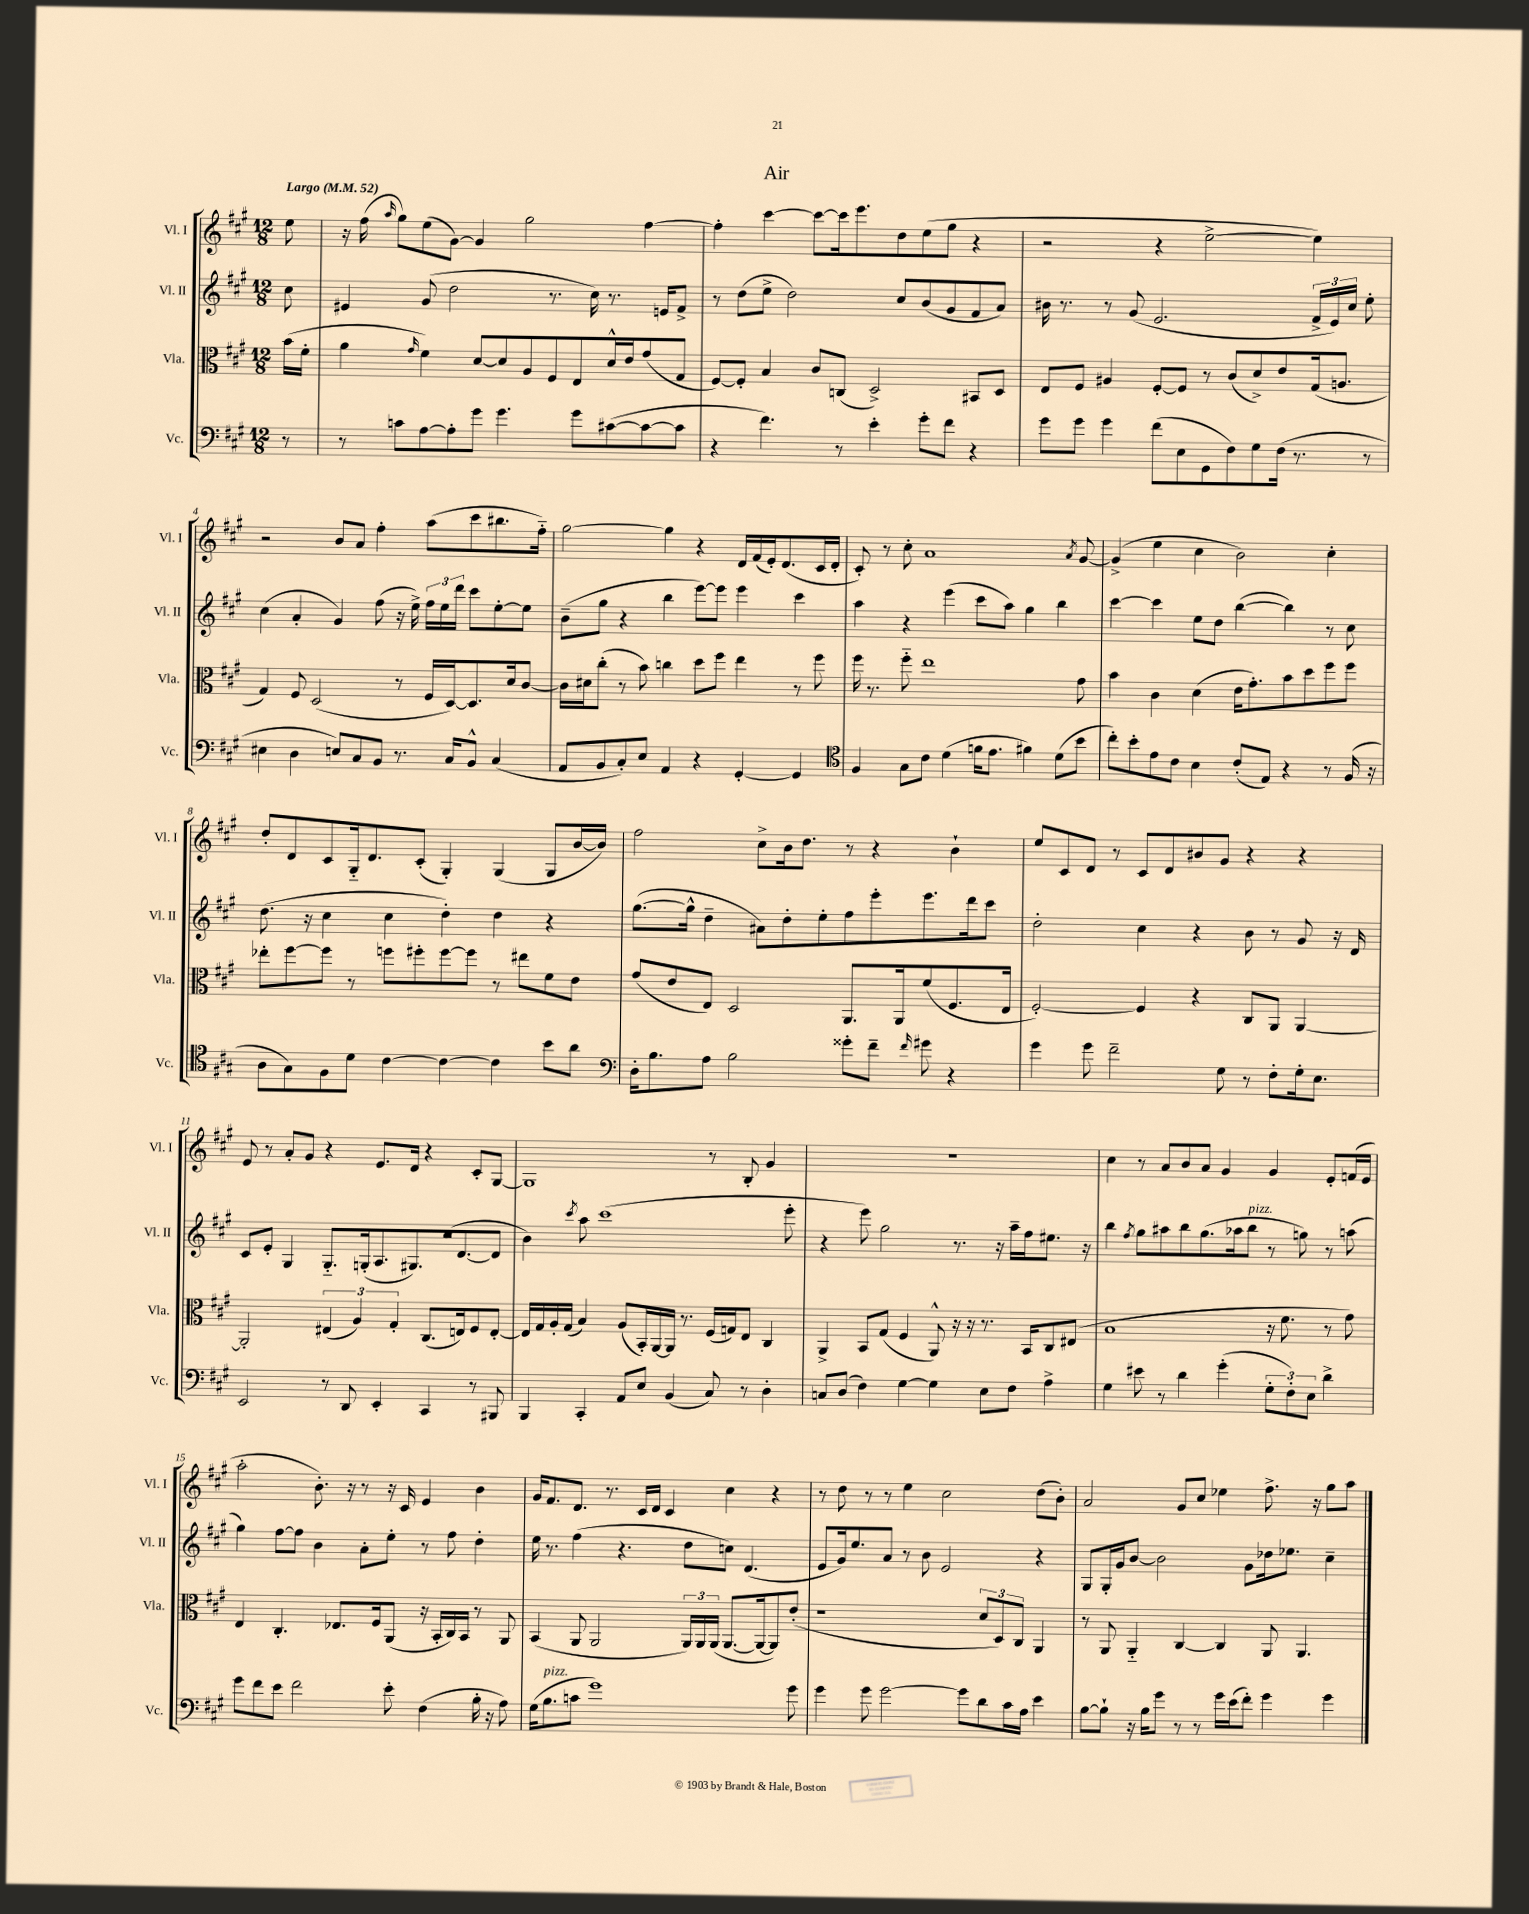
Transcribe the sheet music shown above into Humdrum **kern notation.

**kern	**kern	**kern	**kern
*staff4	*staff3	*staff2	*staff1
*clefF4	*clefC3	*clefG2	*clefG2
*k[f#c#g#]	*k[f#c#g#]	*k[f#c#g#]	*k[f#c#g#]
*M12/8	*M12/8	*M12/8	*M12/8
*MM52	*MM52	*MM52	*MM52
8r	(16b	8cc#	8ee
.	16f#'	.	.
=	=	=	=
8r	4a	4e#	16r
.	.	.	(16ff#
.	.	.	16qqaa
8c	.	.	8gg#)
.	16qqg#	.	.
[8A	4f#)	(8g#	(8ee
8A']	.	2dd	[8g#)
8g#	[8d	.	4g#]
4.g#	8d]	.	.
.	8A	.	2gg#
.	8F#	8.r	.
8g#	8E	.	.
.	.	16cc#)	.
([8c#	16d^^	8.r	.
.	16e	.	.
8c#_	(8g#	.	[4ff#
.	.	16e	.
8c#]	8G#	8f#^	.
=	=	=	=
4r	[8F#)	8r	4ff#']
.	8F#']	(8dd	.
4.f#)	4B	8ee^	[4ccc#
.	.	2dd)	.
.	8c#	.	8ccc#_
8r	(8C	.	16ccc#]
.	.	.	8.eee
4e'	2D^)	.	.
.	.	8cc#	8dd
8g#'	.	(8b	(8ee
8f#	.	8g#	8gg#
4r	8BB#	8f#	4r
.	8D	8a)	.
=	=	=	=
8g#	8E	16b#	2r
.	.	8.r	.
8g#	8F#	.	.
4g#	4A#	8r	.
.	.	(8g#	.
(8f#	[8F#'	2.e	4r
8E	8F#]	.	.
8GG#	8r	.	[2ee^
8F#)	(8c#	.	.
8G#	8d^)	.	.
(16F#	8e	.	.
8.r	.	.	.
.	(16G#	24f#^	4ee])
.	.	24e)	.
.	8.A	.	.
.	.	24cc#	.
8r	.	8ee'	.
=	=	=	=
4E#	4G#)	(4cc#	2r
4D	8F#	4a'	.
.	(2D	.	.
8E)	.	4g#)	8b
8C#	.	.	8a
8BB	.	(8ff#	4ff#'
8.r	8r	16r	.
.	.	16ee^)	.
.	16F#	24ff#	(8aa
.	.	24ee	.
16C#	[16D)	.	.
.	.	24ddd	.
8BB^^	8.D]	8ccc#	8ccc#
(4C#	.	[8ee'	8.bb#
.	16d	.	.
.	[8c#	8ee]	.
.	.	.	16ff#'~)
=	=	=	=
8AA	16c#]	(8b~	[2gg#
.	16d#	.	.
8BB	(8cc#'	8gg#	.
8C#')	8r	4r	.
8E	8b)	.	.
4AA	4cc	4bb	4gg#]
4r	8dd	[8eee)	4r
.	8ff#	8eee]	.
[4GG#'	4ee	4eee	16d
.	.	.	(16f#
.	.	.	16e')
.	.	.	(8.d
4GG#]	8r	4ccc#	.
.	8ff#	.	16c#
.	.	.	16d'
=	=	=	=
*clefC4	*	*	*
4F#	16ff#	4aa	8c#')
.	8.r	.	.
.	.	.	8r
8G#	8ff#'~	4r	8cc#'
8c#	1ee	.	1a
(4d	.	(4eee	.
16f	.	8ccc#	.
8.e	.	.	.
.	.	8aa)	.
4f#)	.	4gg#	.
(8d	.	4bb	.
.	.	.	8qa
8b	8g#	.	[8g#
=	=	=	=
8cc#')	4b	[4ccc#	(4g#^]
8b'	.	.	.
8e	4c#	4ccc#]	4ee
8c#	.	.	.
4B	(4d	8ee	4cc#
.	.	8dd	.
(8c#'	16e	([4bb	2b)
.	8.g#')	.	.
8E)	.	.	.
4r	8b	4bb])	.
.	8dd	.	.
8r	8ff#	8r	4cc#'
(16F#	8ff#	8cc#	.
16r	.	.	.
=	=	=	=
8A	8ee-'	(8.dd	8dd'
8G#)	[8ff#	.	8d
.	.	16r	.
8F#	8ff#]	4cc#	8c#
8d	8r	.	16G#'~
.	.	.	8.d
[4c#	8ff	4cc#	.
.	8ff#'	.	(8c#'
4c#_	[8ff#	4dd')	4G#')
.	8ff#]	.	.
4c#]	8r	4dd	(4G#
.	8ee#	.	.
8b	8f#	4r	8G#
8a	8e	.	[16b
.	.	.	16b])
=	=	=	=
*clefF4	*	*	*
16D'	(8g#	([8.gg#	2ff#
8.B	.	.	.
.	8e	.	.
.	.	16gg#^^]	.
8A	8E)	4dd~	.
2B	2D	.	.
.	.	8a#)	8cc#^
.	.	8dd'	16b
.	.	.	8.dd
.	.	8ee'	.
8g##'	8.AA	8ff#	8r
8f#~	.	8eee'	4r
.	16AA	.	.
16qqf#	.	.	.
8g#	(8f#	8.eee	.
4r	8.F#	.	4b`
.	.	16ddd	.
.	.	8ccc#	.
.	16E	.	.
=	=	=	=
4g#	[2F#')	2dd'	8ee
.	.	.	8c#
8g#	.	.	8d
2f#~	.	.	8r
.	4F#]	4cc#	8c#
.	.	.	8d
.	4r	4r	8b#
8G#	.	.	8g#
8r	8C#	8b	4r
8F#'	8AA	8r	.
16G#'	[4AA	8g#	4r
8.E	.	.	.
.	.	16r	.
.	.	16d	.
=	=	=	=
2EE	2AA']	8c#	8e
.	.	8e'	8r
.	.	4G#	8a'
.	.	.	8g#
8r	(6E#	8.G#'~	4r
8DD	.	.	.
.	6A)	.	.
.	.	(16G'	.
4EE'	.	8.A	8.e
.	6G#'	.	.
.	.	8.G#)	16d
4CC#	(8.C#	.	4r
.	.	(16cc#	.
.	16E)	[8.d	.
8r	8F#	.	8c#'
8BBB#	[8E'	8d]	[8G#
=	=	=	=
4BBB	16E]	4b)	1G#]
.	16G#	.	.
.	16A'	.	.
.	(16G#	.	.
.	.	8qccc#	.
4CC#'	4B)	8aa	.
.	.	(1ccc#	.
8AA	(8A	.	.
8E	16BB')	.	.
.	[16AA	.	.
(4BB	16AA]	.	.
.	8.r	.	.
8C#)	(16F#	.	8r
.	16G)	.	.
8r	8E	.	8B'
4D'	4C#	.	4g#
.	.	8eee'	.
=	=	=	=
8C	4AA^	4r	1.r
(8D	.	.	.
4F#)	8BB	8eee)	.
.	(8G#	2gg#	.
[4G#	4F#	.	.
4G#]	8AA^^)	.	.
.	16r	8.r	.
.	16r	.	.
8E	8.r	.	.
.	.	16r	.
8F#	.	16aa~	.
.	16BB	16ff#	.
4A^	8C#	8.ee#	.
.	(8E#	.	.
.	.	16r	.
=	=	=	=
4G#	1B	4bb	4cc#
.	.	8qff#	.
8e#	.	8gg#	8r
8r	.	8aa#	8a
4d	.	8bb	8b
.	.	(8.gg#	8a
(4g#'	.	.	4g#
.	.	16aa-	.
.	.	8bb	.
12G#'	16r	8r	4g#
.	8.f#	.	.
12F#')	.	.	.
.	.	8gg)	.
12E	.	.	.
4d^	8r	8r	8e'
.	8g#)	(8aa	(16f
.	.	.	16e
=	=	=	=
8g#	4E	4gg#)	2aa'
8f#	.	.	.
8e	4.C#'	[8ff#	.
2f#	.	8ff#]	.
.	.	4b	8.b')
.	8.E-	.	.
.	.	.	16r
.	.	8a'	8r
.	16F#	.	.
8e'	(8AA	8ee'	16r
.	.	.	16c#
(4F#	16r	8r	4e
.	16BB'	.	.
.	16C#)	8ff#	.
.	16BB	.	.
16B'	8r	4dd'	4b
16r	.	.	.
8A)	8AA	.	.
=	=	=	=
(16G#	(4BB	16ee	16g#
8.B	.	8.r	8.f#
8c	8AA	(4ff#	8.d
1g#)	2AA	.	.
.	.	.	8.r
.	.	4.r	.
.	.	.	16c#
.	.	.	16d
.	.	.	4c#
.	24AA)	8dd	.
.	24AA	.	.
.	(24AA	.	.
.	[8.AA	8cc)	4cc#
.	.	(4.d	.
.	16AA_	.	.
.	8AA])	.	4r
8g#	(8e'	.	.
=	=	=	=
4g#	1r	8e	8r
.	.	16g#)	8dd
.	.	8.ee	.
8g#	.	.	8r
[2g#	.	8a	8r
.	.	8r	4ee
.	.	8b	.
.	.	2e	2cc#
8g#]	.	.	.
8d	12d	.	.
.	12D)	.	.
16c#	.	.	.
.	12C#	.	.
16A	.	.	.
4e	4AA	4r	(8dd
.	.	.	8b')
=	=	=	=
[8B	8r	8G#	2a
8B`]	8AA	16G#'	.
.	.	16g#	.
16r	4AA'~	[8b	.
16B	.	.	.
8g#	.	2b]	.
8r	[4C#	.	8g#
8r	.	.	8cc#
16g#	4C#]	.	4ee-
(16e	.	.	.
8f#')	.	8g#	.
4g#	8AA	16dd-	8.ff#^
.	.	8.ee-	.
.	4.AA	.	.
.	.	.	16r
4g#	.	4cc#~	8gg#
.	.	.	8aa
==	==	==	==
*-	*-	*-	*-
